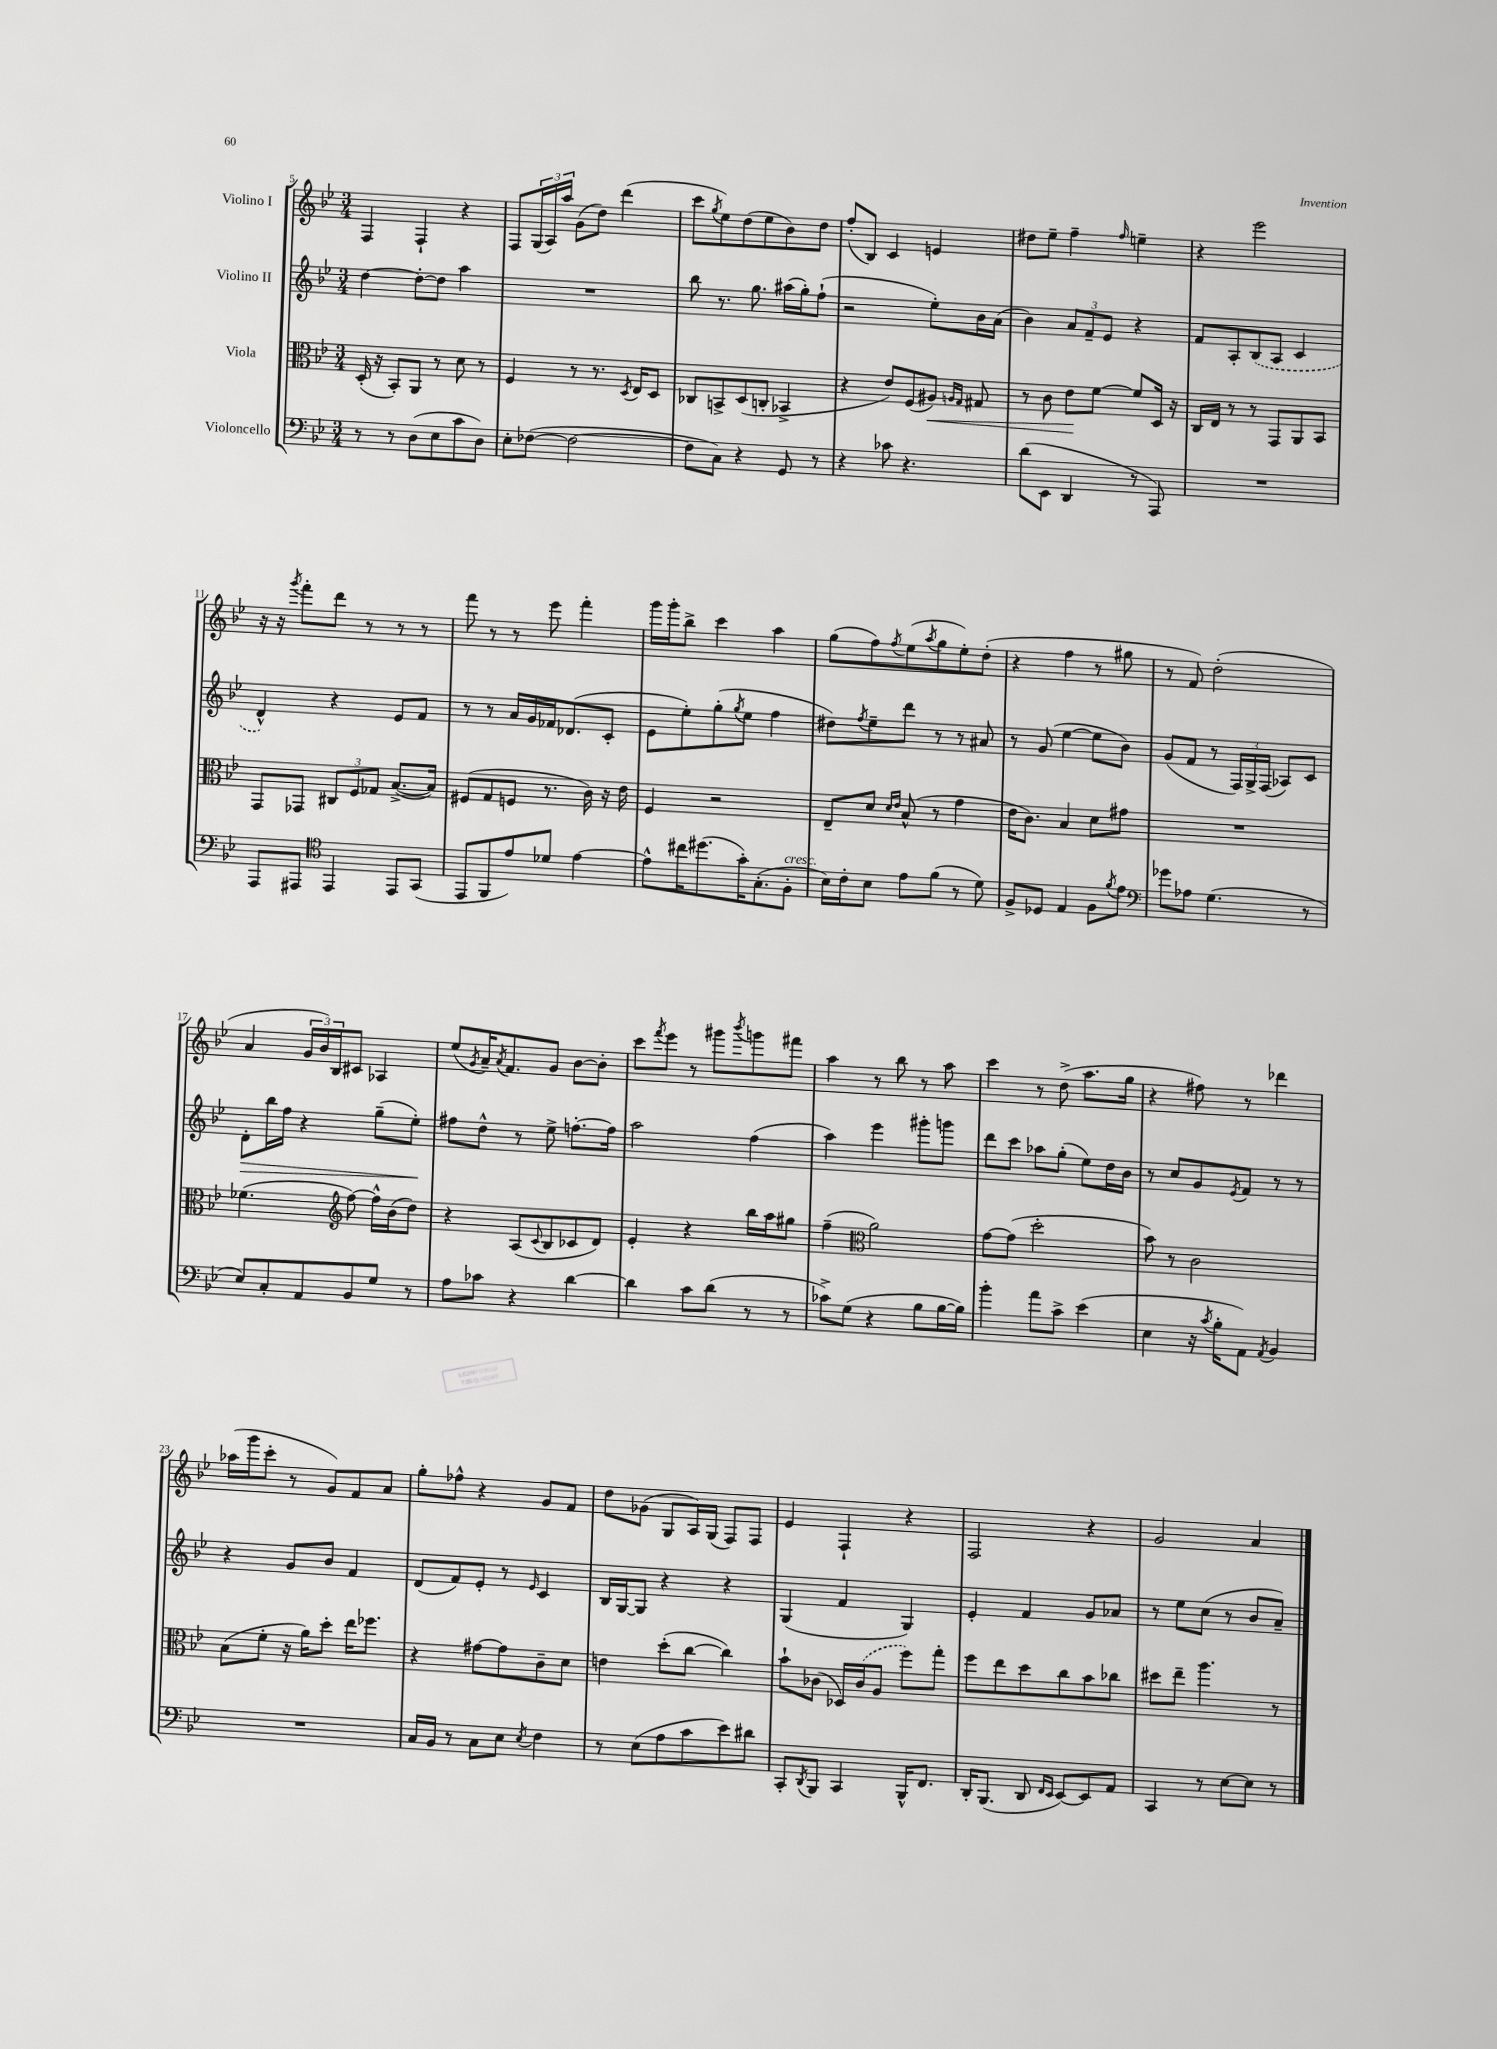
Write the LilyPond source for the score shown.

<<
\new StaffGroup <<
\new Staff = "s0" \with { instrumentName = "Violino I" } {
    \clef treble \key bes \major \numericTimeSignature \time 3/4
    f4 f4-! r4 |
    f8 \tuplet 3/2 { g16( a16) a''16 } g'8( d''8) d'''4( |
    c'''8 \acciaccatura { g''8 } ees''8) d''8( ees''8 bes'8) d''8 |
    f''8-.( bes8) c'4 e'4 |
    dis''8 ees''8-- f''4-- \grace { f''16 } e''4-- |
    r4 ees'''2 |
    r16 r16 \acciaccatura { g'''8 } f'''8-. d'''8 r8 r8 r8 |
    f'''8 r8 r8 ees'''8 f'''4-. |
    g'''16 g'''16-. bes''8-> c'''4 a''4 |
    g''8( f''8) \acciaccatura { f''8 } ees''8( \acciaccatura { a''8 } g''8 ees''8-.) d''8-.( |
    r4 f''4 r8 gis''8 |
    r8 f'8) d''2-.( |
    a'4 \tuplet 3/2 { g'16 bes'16) bes16 } cis'8 aes4 |
    ees''8( \acciaccatura { g'8 } a'16--) \acciaccatura { a'8 } f'8. g'8 bes'8~ bes'8-. |
    c'''8 \acciaccatura { f'''8 } ees'''8 r8 gis'''8 \acciaccatura { bes'''8 } g'''8 fis'''8 |
    a''4 r8 bes''8 r8 a''8 |
    c'''4 r8 d''8->( a''8. g''16 |
    r4 fis''8) r8 des'''4 |
    aes''16( g'''16 c'''8-. r8 g'8) f'8 a'8 |
    g''8-. fes''8-^ r4 g'8 f'8 |
    d''8 ges'8( g8 a16) g16( f8) f8 |
    ees'4 f4-! r4 |
    f2 r4 |
    g'2 a'4 \bar "|." |
}
\new Staff = "s1" \with { instrumentName = "Violino II" } {
    \clef treble \key bes \major \numericTimeSignature \time 3/4
    d''4~ d''8~-. d''8 a''4 |
    R2. |
    bes''8 r8. g''8. ais''16( g''16-.) f''8-!( |
    r2 ees''8-.) bes'16 a'16( |
    bes'4) \tuplet 3/2 { a'8 f'8-- ees'8 } r4 |
    f'8 a8-. \once \slurDashed bes8( a8 c'4 |
    d'4-^) r4 ees'8 f'8 |
    r8 r8 a'16 g'16 fes'16 des'8.( c'8-. |
    ees'8 ees''8-.) g''8-.( \acciaccatura { g''8 } ees''8 f''4 |
    dis''8) \acciaccatura { f''8 } ees''8-- d'''8 r8 r8 ais'8 |
    r8 g'8( ees''4~ ees''8 bes'8) |
    g'8( f'8 r8 \tuplet 3/2 { f16) g16-> f16( } aes8) c'8 |
    d'8-.\> bes''16 f''16 r4 g''8--( ees''8-.\!) |
    fis''8 d''8-^ r8 ees''8-> f''8.~-. f''16 |
    a''2 f''4( |
    a''4) ees'''4 gis'''8-. g'''8 |
    d'''8 c'''8 aes''8 g''8-.( ees''8) d''16 bes'16 |
    r8 c''8 g'8 \acciaccatura { ees'8 } f'8 r8 r8 |
    r4 g'8 bes'8 f'4 |
    d'8( f'8) ees'8-. r8 \grace { ees'16 } c'4 |
    bes16 g16~ g8 r4 r4 |
    g4( f'4 g4) |
    ees'4-. f'4 g'8 aes'8 |
    r8 ees''8 c''8( r8 bes'8 a'8--) \bar "|." |
}
\new Staff = "s2" \with { instrumentName = "Viola" } {
    \clef alto \key bes \major \numericTimeSignature \time 3/4
    d16-.( r16 bes,8-.) a,8 r8 d'8 r8 |
    f4 r8 r8. \acciaccatura { d8 } ees16 d8 |
    ces8 b,8-> d8( c8-. bes,4-> |
    r4 ees'8) f8( ais8\<) \grace { a16 g16 } gis8 |
    r8 c'8 ees'8\! f'8~ f'8 d16 r16 |
    c16 ees16 r8 r8 g,8 a,8 bes,8 |
    g,8 ges,8 \tuplet 3/2 { cis8 f8 ges8 } bes8.~->( bes16) |
    fis8( g8 f8 r8. c'16) r16 ees'16 |
    f4 r2 |
    ees8-- d'8 \grace { d'16 ees'16 } bes8-^( r8 g'4 |
    ees'16 c'8.) bes4 d'8 gis'8 |
    R2. |
    fes'4.( \clef treble f''8~) f''16-^ bes'16( d''8) |
    r4 a8( \appoggiatura { c'8 } bes8 ces'8 d'8) |
    ees'4-. r4 bes''16 a''16 gis''8 |
    f''4--( \clef alto a'2) |
    g'8~ g'8( d''2-. |
    bes'8) r8 c'2 |
    bes8( f'8-. r16 a'16) d''8-. ees''16 fes''8. |
    r4 gis'8~ gis'8 c'8-- d'8 |
    e'4 d''8-.( c''8~ c''4) |
    bes'8-! ces'8( des16) \once \slurDashed ces'16( a8 f''8) g''8-. |
    f''8 ees''8 d''8 c''8 bes'8 ces''8 |
    dis''8 ees''8-- a''4. r8 \bar "|." |
}
\new Staff = "s3" \with { instrumentName = "Violoncello" } {
    \clef bass \key bes \major \numericTimeSignature \time 3/4
    r8 r8 d8( ees8 c'8 d8) |
    ees8-. fes8~( fes2~ |
    fes8 c8) r4 g,8 r8 |
    r4 ces'8 r4. |
    d'8( ees,8 d,4 r8 a,,8) |
    R2. |
    a,,8 ais,,8 \clef tenor ees,4 ees,8 g,8( |
    ees,8 f,8 ees'8) des'8 ees'4~ |
    ees'8-^ cis''16 dis''8.( g'16-.) g8.-.( f8-.^\markup { \italic "cresc." } |
    bes16) c'16-. bes8 ees'8 f'8( r8 d'8) |
    f8-> des8 ees4 f8 \acciaccatura { f'8 } ees'8 |
    \clef bass ges'8 aes8 g4.( r8 |
    ees8) c8-. a,8 bes,8 g8 r8 |
    a8 ces'8 r4 d'4~ |
    d'4 c'8 d'8( r8 r8 |
    ces'8->) g8( r4 bes8 bes16~ bes16) |
    bes'4-. a'8 c'8-> ees'4( |
    ees4 r16 \acciaccatura { c'8 } bes16-. a,8) \acciaccatura { a,8 } bes,4 |
    R2. |
    c16 bes,16 r8 c8 ees8 \acciaccatura { ees8 } f4 |
    r8 ees8( a8 c'8 ees'8) dis'8 |
    c,8-. \acciaccatura { d,8 } bes,,8 c,4 bes,,16-^ f,8. |
    d,16-. bes,,8.( d,8 \grace { f,16 ees,16 } ees,8~) ees,8 a,8 |
    c,4 r8 ees8~ ees8 r8 \bar "|." |
}
>>
>>
\layout { \context { \Score currentBarNumber = #5 } }
